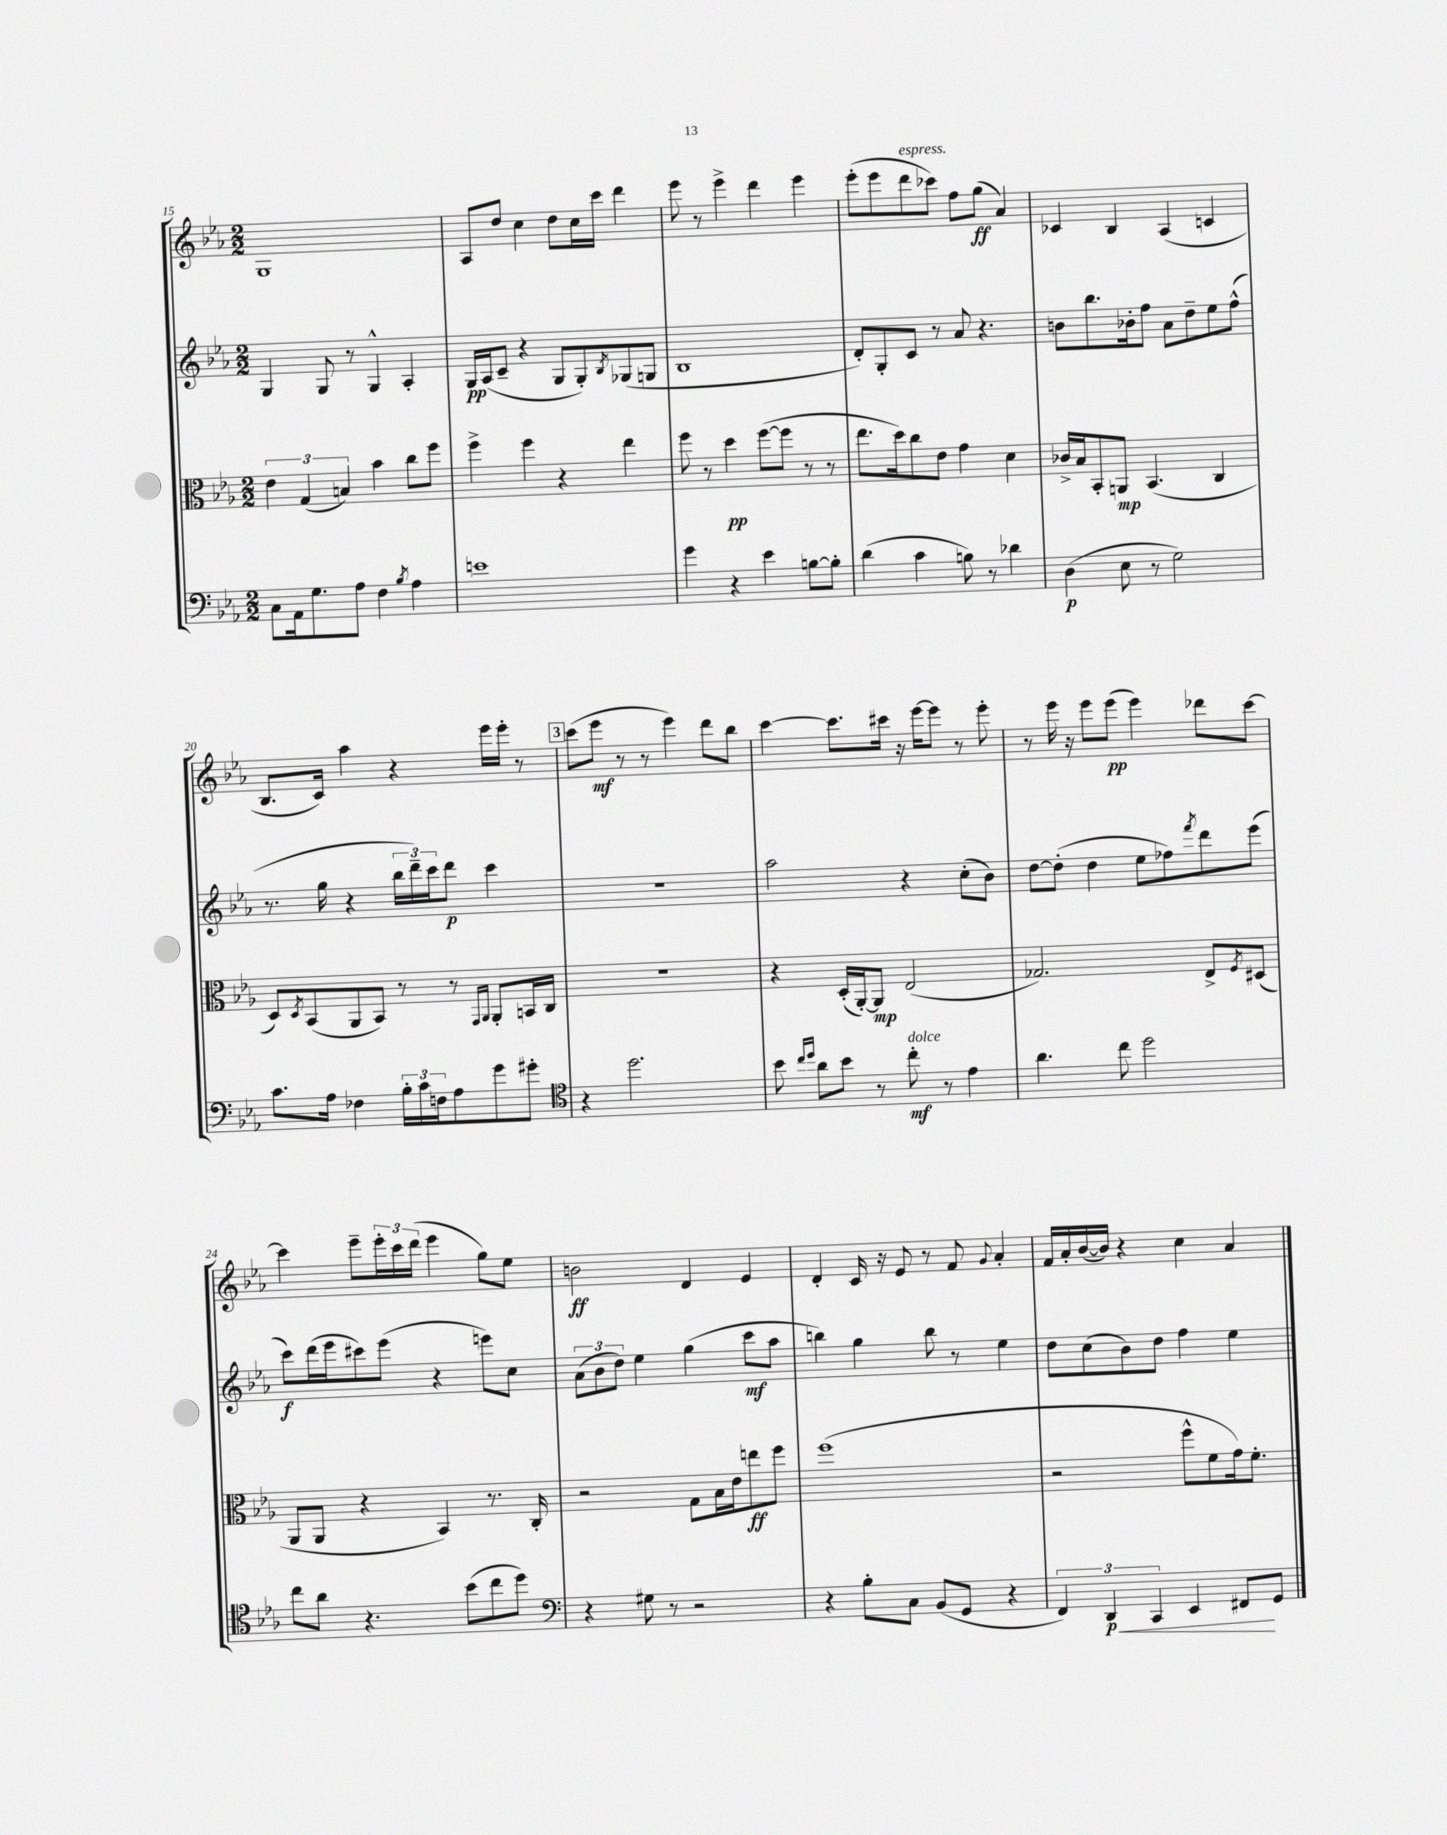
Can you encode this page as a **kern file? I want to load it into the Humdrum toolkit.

**kern	**kern	**kern	**kern
*staff4	*staff3	*staff2	*staff1
*clefF4	*clefC3	*clefG2	*clefG2
*k[b-e-a-]	*k[b-e-a-]	*k[b-e-a-]	*k[b-e-a-]
*M2/2	*M2/2	*M2/2	*M2/2
8C	6e-	4G	1G
16AA-	.	.	.
.	(6G	.	.
8.G	.	.	.
.	.	8G	.
.	6B)	.	.
8A-	.	8r	.
4F	4b-	4G^^	.
8qB-	.	.	.
4A-	8cc	4A-'	.
.	8ff	.	.
=	=	=	=
1e	4ff^	16G	8A-
.	.	(16A-	.
.	.	8c~	8dd
.	4ff	4r	4cc
.	4r	8G	8dd
.	.	8G')	16cc
.	.	.	16ccc
.	.	8qB-	.
.	4ee-	(8G-	4ddd
.	.	8G	.
=	=	=	=
4g	8ff	1B-	8eee-
.	8r	.	8r
4r	4dd	.	4eee-^
4e-	([8ff	.	4ddd
.	8ff]	.	.
[8B	8r	.	4eee-
8B']	8r	.	.
=	=	=	=
(4d	8.ee-	8d')	(8eee-'
.	.	8G'	8eee-
.	16dd)	.	.
4c	8cc	8c	8ddd
.	8e-	8r	8ccc-)
8B)	4g	8a-	8ff
8r	.	4.r	(8gg
4d-	4d	.	4a-)
=	=	=	=
(4D	16c-^	8b	4c-
.	16B-	.	.
.	8BB-'	8.bb-	.
8E-	8AA	.	4B-
.	.	16b-'	.
8r	(4.BB-	8ff	.
2G)	.	8a-	(4A-
.	.	8dd~	.
.	4C	8ee-	4c
.	.	(8ff^^	.
=	=	=	=
8.c	8D)	8.r	8.B-
.	8qD	.	.
.	(8BB-	.	.
16A-	.	16gg	16c)
4F-	8AA-	4r	4aa-
.	8BB-)	.	.
24B-'	8r	24bb-	4r
24c	.	24ddd~)	.
24F	.	24ccc	.
8A-	8r	8ddd	.
.	16qqGG	.	.
.	16qqAA-	.	.
8g	8AA-'	4ccc	16eee-
.	.	.	16eee-'
8g#'	16BB	.	8r
.	16C	.	.
=	=	=	=
*clefC4	*	*	*
4r	1r	1r	(8ccc
.	.	.	8eee-
2.dd	.	.	8r
.	.	.	8r
.	.	.	4eee-)
.	.	.	8ddd
.	.	.	8bb-
=	=	=	=
8b-	4r	2aa-	[4ccc
16qqcc	.	.	.
16qqdd	.	.	.
8a-	.	.	.
8b-	(16D'	.	8.ccc]
.	[16AA-')	.	.
8r	8AA-]	.	.
.	.	.	16ccc#
8cc'	(2E-	4r	16r
.	.	.	[16eee-
8r	.	.	8eee-]
4e-	.	(8cc'	8r
.	.	8b-)	8eee-'
=	=	=	=
4.a-	2.G-)	[8dd	8r
.	.	(8dd']	16eee-
.	.	.	16r
.	.	4dd	8eee-
8cc	.	.	(8eee-
2dd	.	8ee-	4eee-)
.	.	8ff-)	.
.	.	8qfff	.
.	8E-^	8ddd	8ddd-
.	8qF	.	.
.	(8D#	(8eee-	[8ccc
=	=	=	=
8cc	8AA-	8ccc)	4ccc]
8a-	8AA-	(16ddd	.
.	.	16eee-	.
4.r	4r	8ccc#)	8eee-~
.	.	(8eee-	24eee-'
.	.	.	24ccc
.	.	.	(24ddd
.	4BB-)	4r	4eee-
(8b-	.	.	.
8cc	8.r	8eee)	8gg)
8dd)	.	8cc	8ee-
.	16C'	.	.
=	=	=	=
*clefF4	*	*	*
4r	2r	(12a-	2b
.	.	12b-	.
.	.	12dd)	.
8G#	.	4ee-	.
8r	.	.	.
2r	8G	(4gg	4d
.	16B-	.	.
.	16e-	.	.
.	8ee	8ccc	4e-
.	8ff	8aa-	.
=	=	=	=
4r	(1ff	4bb)	4d'
8B-'	.	4gg	16c
.	.	.	16r
8C	.	.	8e-
(8BB-	.	8bb	8r
8GG	.	8r	8f
.	.	.	8qqg
4r	.	4ee-	4a-'
=	=	=	=
6FF)	2r	8dd	16f
.	.	.	16a-'
.	.	(8cc	([16b-
6DD	.	.	.
.	.	.	16b-])
.	.	8b-)	4r
6CC	.	.	.
.	.	8dd	.
4EE-	8ff^^	4ff	4cc
.	8f	.	.
8FF#	16g)	4ee-	4a-
.	8.f'	.	.
8GG	.	.	.
==	==	==	==
*-	*-	*-	*-
